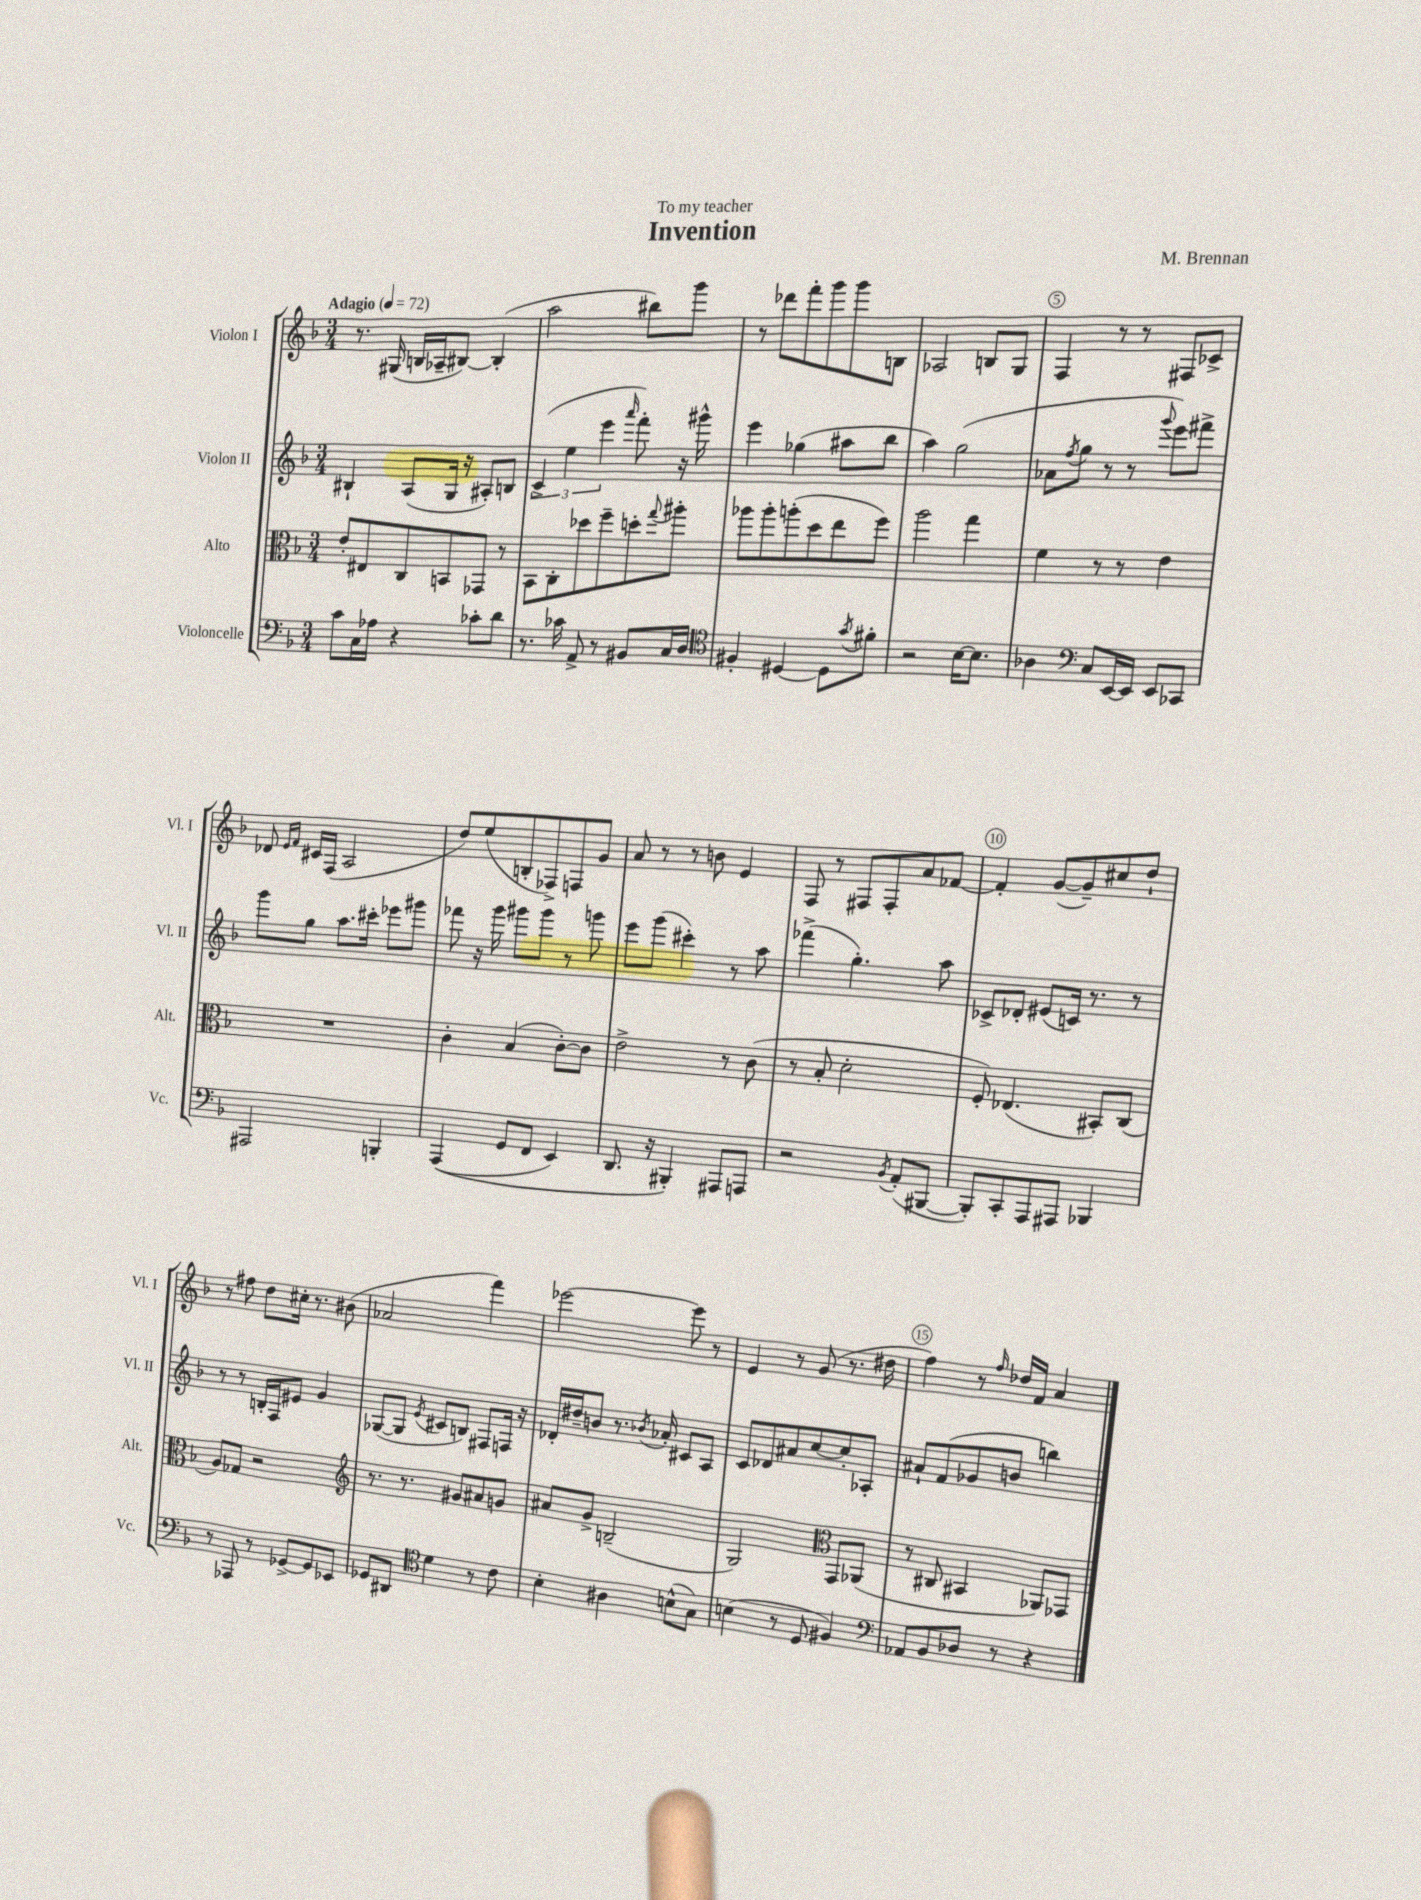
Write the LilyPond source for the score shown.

\header { title = "Invention" composer = "M. Brennan" dedication = "To my teacher" }
<<
\new StaffGroup <<
\new Staff = "s0" \with { instrumentName = "Violon I" shortInstrumentName = "Vl. I" } {
    \clef treble \key f \major \numericTimeSignature \time 3/4 \tempo "Adagio" 4 = 72
    r8. gis16( b16 aes16-- bis8~) bis4-.( |
    a''2 bis''8) g'''8 |
    r8 des'''8 f'''8-. g'''8 g'''8 b8 |
    aes2 b8 g8 |
    f4 r8 r8 fis8 ces'8-> |
    des'8 \grace { e'16 f'16 } cis'16 f16( a2 |
    d''8) e''8( b8-. fes8->) f8 g'8 |
    a'8 r8 r8 b'8 e'4 |
    f8 r8 fis8 fis8-. a'8 fes'8~ |
    fes'4-. g'8~( g'8--) cis''8 d''8-! |
    r8 fis''8 d''8 cis''16-. r8. bis'8( |
    aes'2 f'''4) |
    ees'''2~ ees'''8 r8 |
    e'4 r8 g'8( r8. dis''16 |
    f''4) r8 \grace { f''16 } des''16 f'16 a'4 \bar "|." |
}
\new Staff = "s1" \with { instrumentName = "Violon II" shortInstrumentName = "Vl. II" } {
    \clef treble \key f \major \numericTimeSignature \time 3/4
    bis4-! a8( g16 r16 ais8-.) b8 |
    \tuplet 3/2 { c'4->( e''4 e'''4 } \grace { a'''16 } f'''8-.) r16 gis'''16-^ |
    e'''4 ges''4( ais''8 bes''8 |
    a''4) g''2( |
    aes'8 \acciaccatura { f''8 } g''8 r8 r8 \appoggiatura { g'''8 } e'''8) fis'''8-> |
    g'''8 g''8 a''8. cis'''16-. ees'''8 gis'''8 |
    fes'''8 r16 g'''16 gis'''8 gis'''8 r8 g'''8 |
    e'''8 g'''8( cis'''4-.) r8 a''8 |
    fes'''4->( g''4.-.) a''8 |
    ces'8-> des'8-. eis'8( c'16) r8. r8 |
    r8 r8 b16-. f16 eis'8 g'4 |
    ges8~( ges8 \acciaccatura { e'8 } cis'8 b8) fis8 f16 r16 |
    des'16-. dis''16-- b'8 r8. \acciaccatura { bes'8 } aes'16-. cis'8 a8 |
    c'8 des'8 ais'8 c''8~ c''8-. aes8-. |
    ais'8-! f'8( ges'8 b'8 b''4) \bar "|." |
}
\new Staff = "s2" \with { instrumentName = "Alto" shortInstrumentName = "Alt." } {
    \clef alto \key f \major \numericTimeSignature \time 3/4
    e'8-. eis8 c8 b,8 ges,8 r8 |
    bes,8 c8-. des''8 f''8-- d''8-. \appoggiatura { g''8 } ais''8-. |
    aes''8 aes''8-. a''8-.( d''8 e''8 f''8) |
    a''2 g''4 |
    f'4 r8 r8 e'4 |
    R2. |
    c'4-. bes4( c'8~-.) c'8 |
    e'2-> r8 c'8( |
    r8 bes8-. d'2-. |
    f8-.) ees4.( bis,8-.) c8( |
    a8) ges8 r2 |
    \clef treble r8. r8. gis'8 ais'8 g'8 |
    ais'8 g'8-> b2--( |
    g2) \clef alto g,8 aes,8( |
    r8 cis8 bis,4 aes,8) ges,8 \bar "|." |
}
\new Staff = "s3" \with { instrumentName = "Violoncelle" shortInstrumentName = "Vc." } {
    \clef bass \key f \major \numericTimeSignature \time 3/4
    c'8 c16 aes16 r4 ces'8-. d'8 |
    r8. ces'16 a,8-> r8 bis,8 c16 d16 |
    \clef tenor fis4-. dis4~ dis8 \acciaccatura { g'8 } fis'8-. |
    r2 bes16~ bes8. |
    aes4 \clef bass c8 e,16~ e,16 e,8 ces,8 |
    ais,,2 b,,4-. |
    a,,4(\( g,8 f,8 e,4) |
    d,8. r16 bis,,4-.\) ais,,8 a,,8 |
    r2 \acciaccatura { bes,8 } a,8-.( bis,,8~ |
    bis,,8-.) c,8-. a,,8 ais,,8 bes,,4 |
    r8 aes,,8 r8 ges,8~-> ges,8 ees,8 |
    ges,8 dis,8 \clef tenor d'4 r8 c'8 |
    bes4-. ais4 b8-^( g8) |
    b4( r8 d8 fis4) |
    \clef bass aes,8 bes,8 des8 r8 r4 \bar "|." |
}
>>
>>
\layout { \context { \Score \override BarNumber.break-visibility = ##(#f #t #t) barNumberVisibility = #(every-nth-bar-number-visible 5) \override BarNumber.stencil = #(make-stencil-circler 0.1 0.3 ly:text-interface::print) } }
